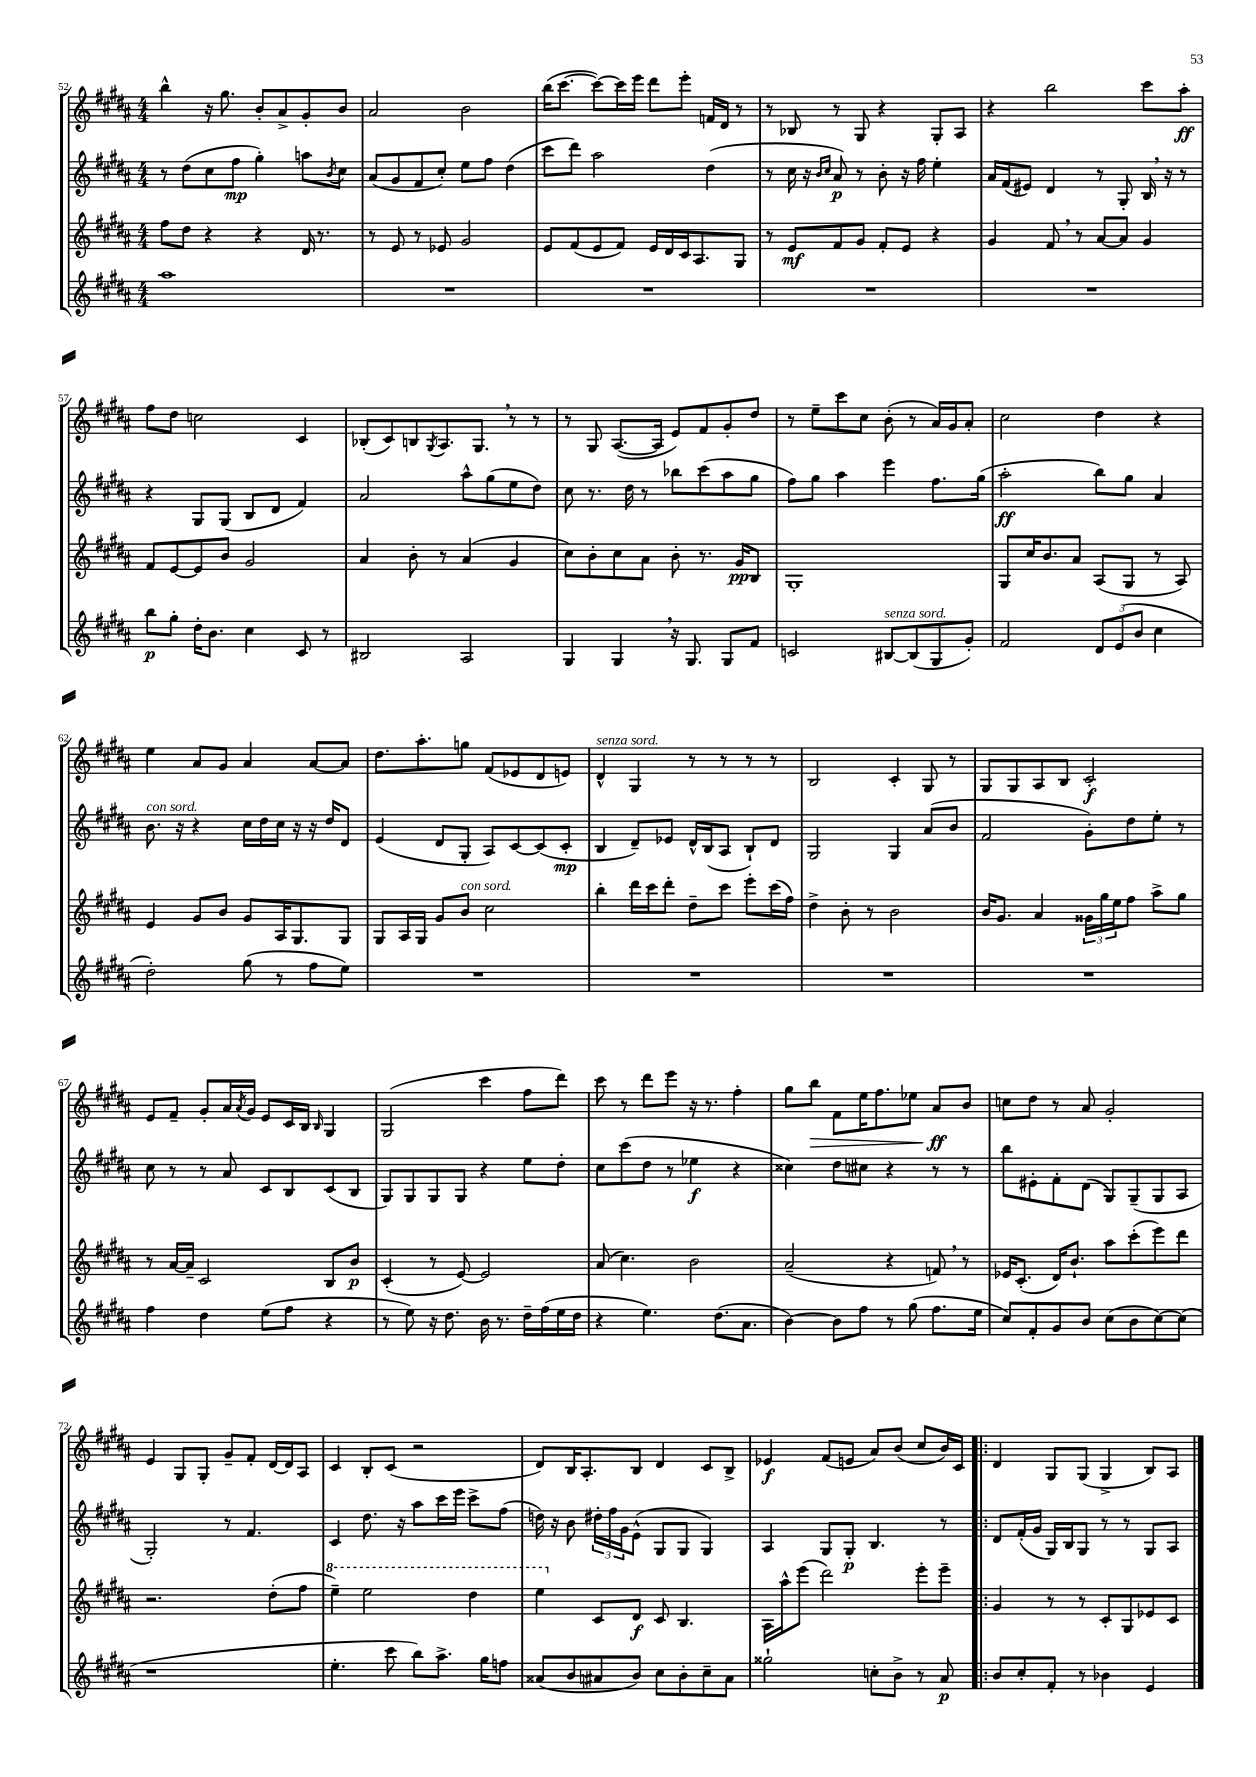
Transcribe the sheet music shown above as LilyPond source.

<<
\new StaffGroup <<
\new Staff = "s0" {
    \clef treble \key b \major \numericTimeSignature \time 4/4
    b''4-^ r16 gis''8. b'8-. ais'8-> gis'8-. b'8 |
    ais'2 b'2 |
    b''16( cis'''8.~ cis'''8~) cis'''16 e'''16 dis'''8 e'''8-. f'16 dis'16 r8 |
    r8 bes8 r8 gis8 r4 gis8-. ais8 |
    r4 b''2 cis'''8 ais''8-.\ff |
    fis''8 dis''8 c''2 cis'4 |
    bes8-.( cis'8) b8 \acciaccatura { gis8 } ais8. gis8. \breathe r8 r8 |
    r8 gis8 ais8.~( ais16 e'8) fis'8 gis'8-. dis''8 |
    r8 e''8-- cis'''8 cis''8 b'8-.( r8 ais'16) gis'16 ais'8-. |
    cis''2 dis''4 r4 |
    e''4 ais'8 gis'8 ais'4 ais'8~ ais'8 |
    dis''8. ais''8.-. g''8 fis'8( ees'8 dis'8 e'8) |
    dis'4-^^\markup { \italic "senza sord." } gis4 r8 r8 r8 r8 |
    b2 cis'4-. gis8 r8 |
    gis8 gis8 ais8 b8 cis'2-.\f |
    e'8 fis'8-- gis'8-. ais'16 \acciaccatura { ais'8 } gis'16 e'8 cis'16 b16 \grace { b16 } gis4 |
    gis2( cis'''4 fis''8 dis'''8) |
    cis'''8 r8 dis'''8 e'''8 r16 r8. fis''4-. |
    gis''8 b''8\> fis'8 e''16 fis''8. ees''8 ais'8\ff\! b'8 |
    c''8 dis''8 r8 ais'8 gis'2-. |
    e'4 gis8 gis8-. gis'8-- fis'8-. dis'16~ dis'16 ais8 |
    cis'4 b8-. cis'8( r2 |
    dis'8) b16 ais8.-. b8 dis'4 cis'8 b8-> |
    ees'4\f fis'8( e'8 ais'8) b'8( cis''8 b'16) cis'16 |
    \bar ".|:" dis'4 gis8 gis8( gis4-> b8) ais8 \bar "|." |
}
\new Staff = "s1" {
    \clef treble \key b \major \numericTimeSignature \time 4/4
    r8 dis''8( cis''8 fis''8\mp gis''4-.) a''8 \acciaccatura { b'8 } cis''8 |
    ais'8( gis'8 fis'8 cis''8-.) e''8 fis''8 dis''4( |
    cis'''8 dis'''8) ais''2 dis''4( |
    r8 cis''16 r16 \grace { b'16 cis''16 } ais'8\p) r8 b'8-. r16 fis''16 e''4-. |
    ais'16 fis'16( eis'8) dis'4 r8 gis8-. b16 \breathe r16 r8 |
    r4 gis8 gis8( b8 dis'8 fis'4) |
    ais'2 ais''8-^ gis''8( e''8 dis''8) |
    cis''8 r8. dis''16 r8 bes''8 cis'''8( ais''8 gis''8 |
    fis''8) gis''8 ais''4 e'''4 fis''8. gis''16( |
    ais''2-.\ff b''8) gis''8 ais'4 |
    b'8.^\markup { \italic "con sord." } r16 r4 cis''16 dis''16 cis''16 r16 r16 dis''16 dis'8 |
    e'4( dis'8 gis8-. ais8) cis'8~ cis'8( cis'8-.\mp |
    b4 dis'8--) ees'8 dis'16-^ b16( ais8 b8-!) dis'8 |
    gis2 gis4 ais'8( b'8 |
    fis'2 gis'8-.) dis''8 e''8-. r8 |
    cis''8 r8 r8 ais'8 cis'8 b8 cis'8( b8 |
    gis8) gis8 gis8 gis8 r4 e''8 dis''8-. |
    cis''8 cis'''8( dis''8 r8 ees''4\f r4 |
    cisis''4) dis''8 cis''8 r4 r8 r8 |
    b''8 eis'8-. fis'8-. dis'8( gis8) gis8--( gis8 ais8 |
    gis2-.) r8 fis'4. |
    cis'4 dis''8. r16 ais''8 cis'''16 e'''16 cis'''8-> fis''8( |
    d''16) r16 b'8 \tuplet 3/2 { dis''16-. fis''16 gis'16 } e'8-^( gis8 gis8 gis4) |
    ais4 gis8 gis8-.\p b4. r8 |
    \bar ".|:" dis'8 fis'16-.( gis'16 gis16) b16 gis8 r8 r8 gis8 ais8 \bar "|." |
}
\new Staff = "s2" {
    \clef treble \key b \major \numericTimeSignature \time 4/4
    fis''8 dis''8 r4 r4 dis'16 r8. |
    r8 e'8 r8 ees'8 gis'2 |
    e'8 fis'8( e'8 fis'8) e'16 dis'16 cis'16 ais8. gis8 |
    r8 e'8\mf fis'8 gis'8 fis'8-. e'8 r4 |
    gis'4 fis'8 \breathe r8 ais'8~ ais'8 gis'4 |
    fis'8 e'8~ e'8 b'8 gis'2 |
    ais'4 b'8-. r8 ais'4( gis'4 |
    cis''8) b'8-. cis''8 ais'8 b'8-. r8. gis'16\pp b8 |
    gis1-. |
    gis8 cis''16 b'8. ais'8 ais8( gis8 r8 ais8) |
    e'4 gis'8 b'8 gis'8 ais16 gis8. gis8 |
    gis8 ais16 gis16 gis'8 b'8^\markup { \italic "con sord." } cis''2 |
    b''4-. dis'''16 cis'''16 dis'''8-. dis''8-- cis'''8 e'''8-. cis'''16( fis''16) |
    dis''4-> b'8-. r8 b'2 |
    b'16 gis'8. ais'4 \tuplet 3/2 { gisis'16 gis''16 e''16 } fis''8 ais''8-> gis''8 |
    r8 ais'16~ ais'16-- cis'2 b8 b'8\p |
    cis'4-.( r8 e'8~) e'2 |
    ais'8( cis''4.) b'2 |
    ais'2--( r4 f'8) \breathe r8 |
    ees'16 cis'8.-.( dis'16) b'8.-! ais''8 cis'''8-.( e'''8) dis'''8 |
    r2. dis''8-.( fis''8 |
    \ottava #1 e'''4--) e'''2 dis'''4 |
    e'''4 \ottava #0 cis'8 dis'8\f cis'8 b4. |
    ais16 ais''16-^ e'''8( dis'''2) e'''8-. e'''8-- |
    \bar ".|:" gis'4 r8 r8 cis'8-. gis8 ees'8 cis'8 \bar "|." |
}
\new Staff = "s3" {
    \clef treble \key b \major \numericTimeSignature \time 4/4
    ais''1 |
    R1 |
    R1 |
    R1 |
    R1 |
    b''8\p gis''8-. dis''16-. b'8. cis''4 cis'8 r8 |
    bis2 ais2 |
    gis4 gis4 \breathe r16 gis8. gis8 fis'8 |
    c'2 bis8~^\markup { \italic "senza sord." } bis8( gis8 gis'8-.) |
    fis'2 \tuplet 3/2 { dis'8 e'8( b'8 } cis''4 |
    dis''2-.) gis''8( r8 fis''8 e''8) |
    R1 |
    R1 |
    R1 |
    R1 |
    fis''4 dis''4 e''8( fis''8 r4 |
    r8 e''8) r16 dis''8. b'16 r8. dis''16-- fis''16( e''16 dis''16 |
    r4 e''4.) dis''8.( ais'8. |
    b'4~) b'8 fis''8 r8 gis''8( fis''8. e''16 |
    cis''8) fis'8-. gis'8 b'8 cis''8( b'8 cis''8~) cis''8( |
    r1 |
    e''4.-. cis'''8 b''8) ais''8.-> gis''16 f''8 |
    aisis'8( b'8 ais'8 b'8) cis''8 b'8-. cis''8-- ais'8 |
    gisis''2-! c''8-. b'8-> r8 ais'8\p |
    \bar ".|:" b'8 cis''8-. fis'8-. r8 bes'4 e'4 \bar "|." |
}
>>
>>
\layout { \context { \Score currentBarNumber = #52 } }
